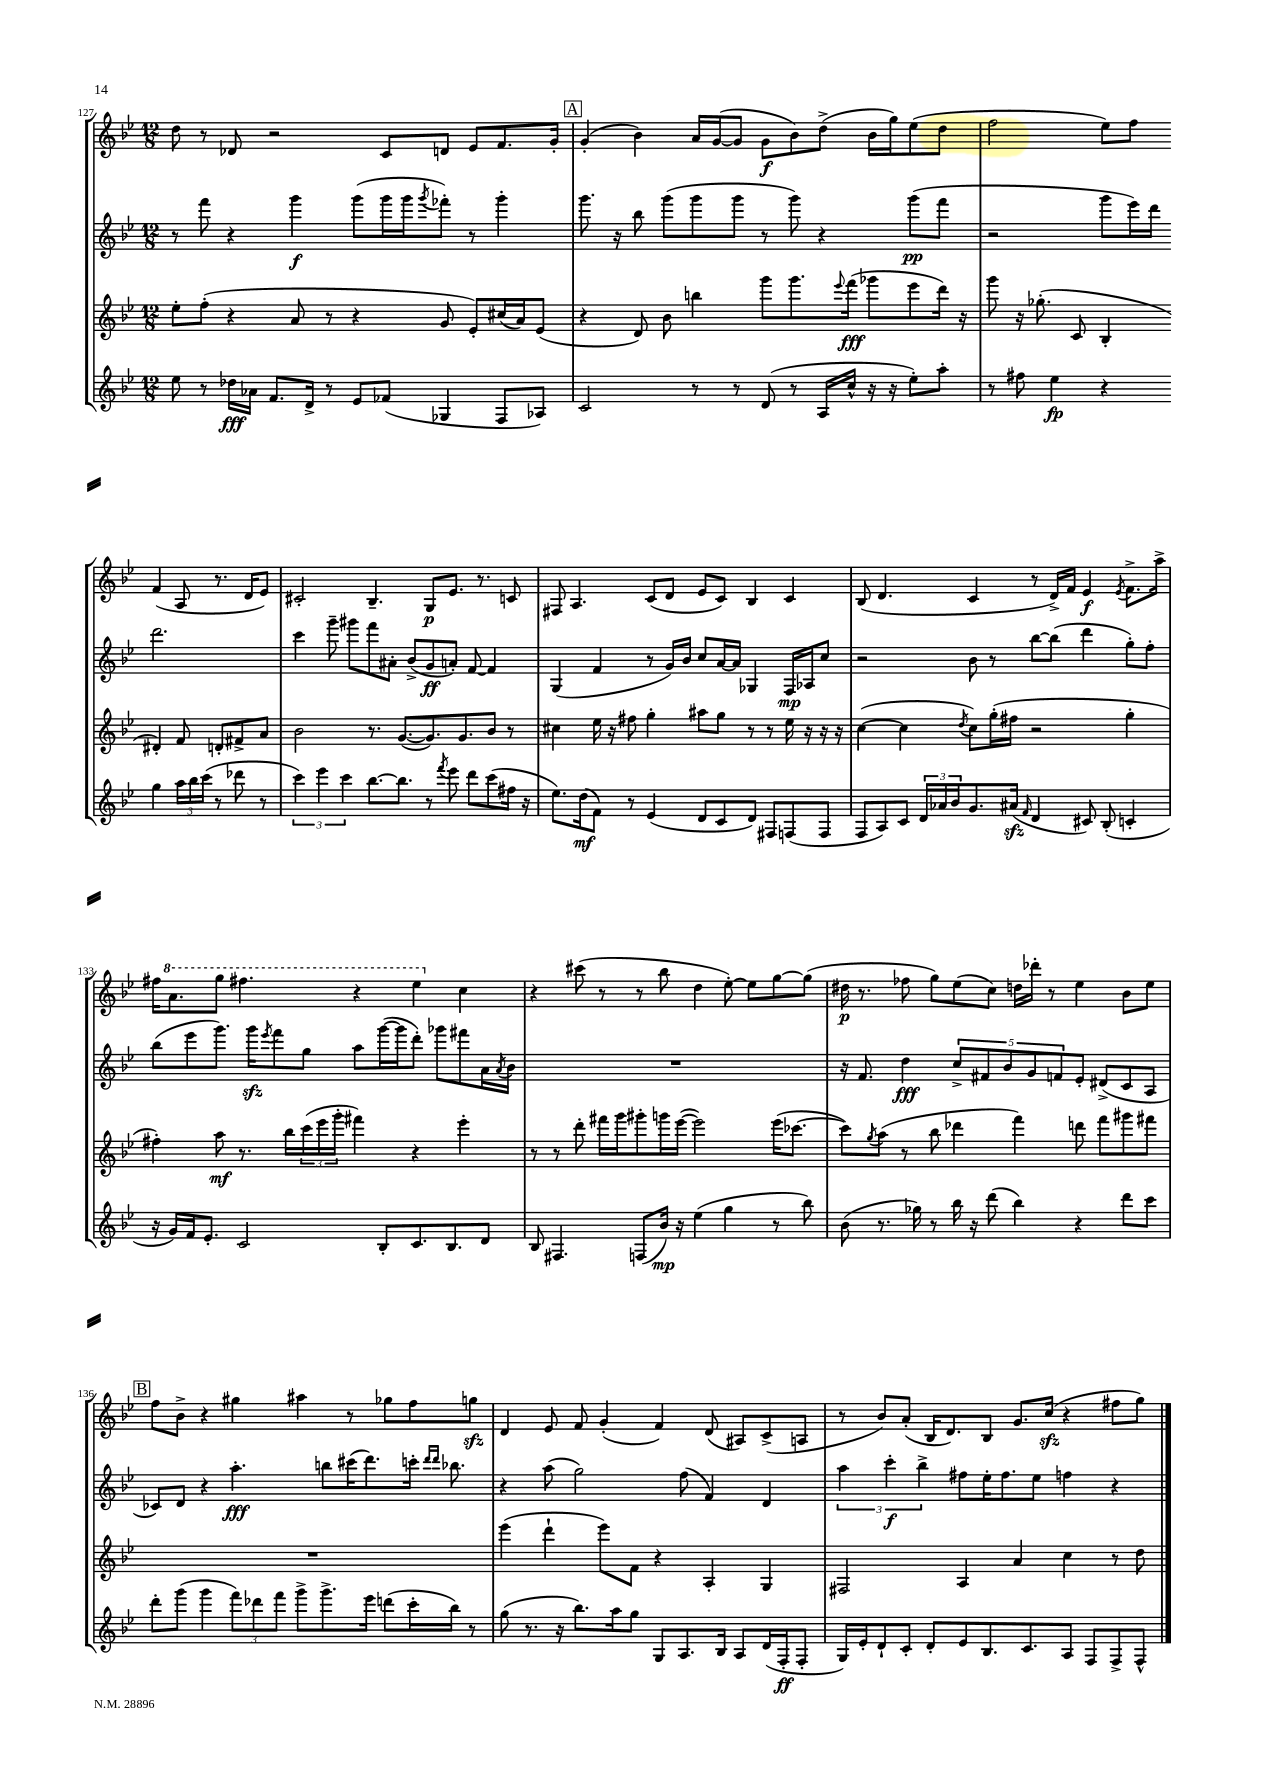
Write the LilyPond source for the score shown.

<<
\new StaffGroup <<
\new Staff = "s0" {
    \clef treble \key bes \major \numericTimeSignature \time 12/8
    d''8 r8 des'8 r2 c'8 d'8 ees'8 f'8. g'16-. |
    \mark \markup { \box "A" } g'4-.( bes'4) a'16 g'16~( g'8 g'8\f bes'8) d''8->( bes'16 g''16) ees''8( d''8 |
    f''2 ees''8) f''8 f'4( a8 r8. d'16 ees'8) |
    cis'2-. bes4.-- g8\p ees'8. r8. c'8 |
    fis8 a4. c'8( d'8 ees'8 c'8) bes4 c'4 |
    bes8( d'4. c'4 r8 d'16->) f'16 ees'4\f \acciaccatura { ees'8 } f'8.-> a''16-> |
    fis''16 \ottava #1 a''8. g'''8 fis'''4. r4 ees'''4 \ottava #0 c''4 |
    r4 cis'''8( r8 r8 bes''8 d''4 ees''8~-.) ees''8 g''8~ g''8( |
    dis''16\p r8. fes''8 g''8) ees''8( c''8) d''16 des'''16-. r8 ees''4 bes'8 ees''8 |
    \mark \markup { \box "B" } f''8 bes'8-> r4 gis''4 ais''4 r8 ges''8 f''8 g''8\sfz |
    d'4 ees'8 f'8 g'4-.( f'4) d'8( ais8) c'8->( a8 |
    r8 bes'8) a'8-.( bes16 d'8.) bes8 g'8. c''16\sfz( r4 fis''8 g''8) \bar "|." |
}
\new Staff = "s1" {
    \clef treble \key bes \major \numericTimeSignature \time 12/8
    r8 f'''8 r4 g'''4\f g'''8( g'''16 g'''16 \acciaccatura { g'''8 } fes'''8-.) r8 g'''4-. |
    \mark \markup { \box "A" } g'''8. r16 bes''8 g'''8( g'''8 g'''8 r8 g'''8) r4 g'''8\pp( f'''8 |
    r2 g'''8 ees'''16) d'''16 d'''2. |
    c'''4 g'''8-- gis'''8 f'''8 ais'8-. bes'8->( g'8\ff a'8-.) f'8~ f'4 |
    g4( f'4 r8 g'16) bes'16 c''8 a'16~ a'16 ges4 f16\mp aes16 c''8 |
    r2 bes'8 r8 bes''8~ bes''8( d'''4 g''8-.) f''8-. |
    bes''8( ees'''8 g'''8.) g'''16\sfz \acciaccatura { ees'''8 } f'''8 g''8 a''8 g'''16~( g'''16 d'''8-.) ges'''8 fis'''8 a'16 \acciaccatura { a'8 } bes'16 |
    R1. |
    r16 f'8. d''4\fff \tuplet 5/4 { c''8-> fis'8 bes'8 g'8 f'8 } ees'8-. dis'8->( c'8 a8 |
    \mark \markup { \box "B" } ces'8) d'8 r4 a''4.-.\fff b''8 cis'''16( d'''8.) c'''16-. \grace { d'''16 d'''16 } bes''8. |
    r4 a''8( g''2) f''8( f'4) d'4 |
    \tuplet 3/2 { a''4 c'''4-.\f bes''4-> } fis''8 ees''16-. fis''8. ees''8 f''4 r4 \bar "|." |
}
\new Staff = "s2" {
    \clef treble \key bes \major \numericTimeSignature \time 12/8
    ees''8-. f''8-.( r4 a'8 r8 r4 g'8 ees'8-.) cis''16( a'16) ees'8( |
    \mark \markup { \box "A" } r4 d'8) bes'8 b''4 g'''8 g'''8. \appoggiatura { ees'''8 } f'''16\fff( ges'''8 ees'''8 d'''16) r16 |
    g'''8 r16 ges''8.-.( c'8 bes4-. dis'4-.) f'8 d'8-. fis'8-> a'8 |
    bes'2 r8. g'8.~( g'8.) g'8. bes'8 r8 |
    cis''4 ees''16 r16 fis''8 g''4-. ais''8 g''8 r8 r8 ees''16 r16 r16 r16 |
    c''4~( c''4 \acciaccatura { d''8 } c''8) g''16-.( fis''16 r2 g''4-. |
    fis''4-.) a''8\mf r8. bes''16 \tuplet 3/2 { c'''16( ees'''16 g'''16-. } fis'''4) r4 ees'''4-. |
    r8 r8 d'''8-. fis'''16 g'''16 gis'''8-. g'''16 ees'''16~( ees'''2) ees'''16( ces'''8.~ |
    ces'''8) \acciaccatura { g''8 } a''8( r8 bes''8 des'''4 f'''4) d'''8 f'''8 gis'''8 fis'''8 |
    \mark \markup { \box "B" } R1. |
    ees'''4( d'''4-! ees'''8) f'8 r4 a4-. g4 |
    fis2 a4 a'4 c''4 r8 d''8 \bar "|." |
}
\new Staff = "s3" {
    \clef treble \key bes \major \numericTimeSignature \time 12/8
    ees''8 r8 des''16\fff aes'16 f'8. d'16-> r8 ees'8 fes'8( ges4 f8 aes8) |
    \mark \markup { \box "A" } c'2 r8 r8 d'8( r8 a16 c''16-^ r16 r16 ees''8-.) a''8-. |
    r8 fis''8 ees''4\fp r4 g''4 \tuplet 3/2 { a''16 bes''16 c'''16( } r8 des'''8 r8 |
    \tuplet 3/2 { c'''4) ees'''4 c'''4 } bes''8.~ bes''8. r8 \acciaccatura { f'''8 } ees'''8 d'''8 c'''8( fis''16 r16 |
    ees''8.) d''16\mf( f'8) r8 ees'4( d'8 c'8 d'8) fis8 f8( f8 |
    f8 a8) c'8 \tuplet 3/2 { d'16 aes'16 bes'16 } g'8. ais'16\sfz( \grace { f'16 } d'4 cis'8) bes8-.( c'4-. |
    r16 g'16) f'16 ees'8.-. c'2 bes8-. c'8. bes8. d'8 |
    bes8 fis4. f8( bes'16\mp) r16 ees''4( g''4 r8 bes''8) |
    bes'8( r8. ges''16) r8 bes''16 r16 d'''8( bes''4) r4 d'''8 c'''8 |
    \mark \markup { \box "B" } d'''8-. g'''8( g'''4 \tuplet 3/2 { f'''8) des'''8 f'''8 } g'''8-> g'''8.-> ees'''16 d'''8( c'''16-. bes''16) r8 |
    g''8( r8. r16 bes''8.) a''16 g''8 g8 a8. bes16 a8 d'16( f16-.\ff f8-. |
    g16) ees'16-. d'8-! c'8-. d'8-. ees'8 bes8. c'8. a8 f8 f8-> f8-^ \bar "|." |
}
>>
>>
\layout { \context { \Score currentBarNumber = #127 } }
